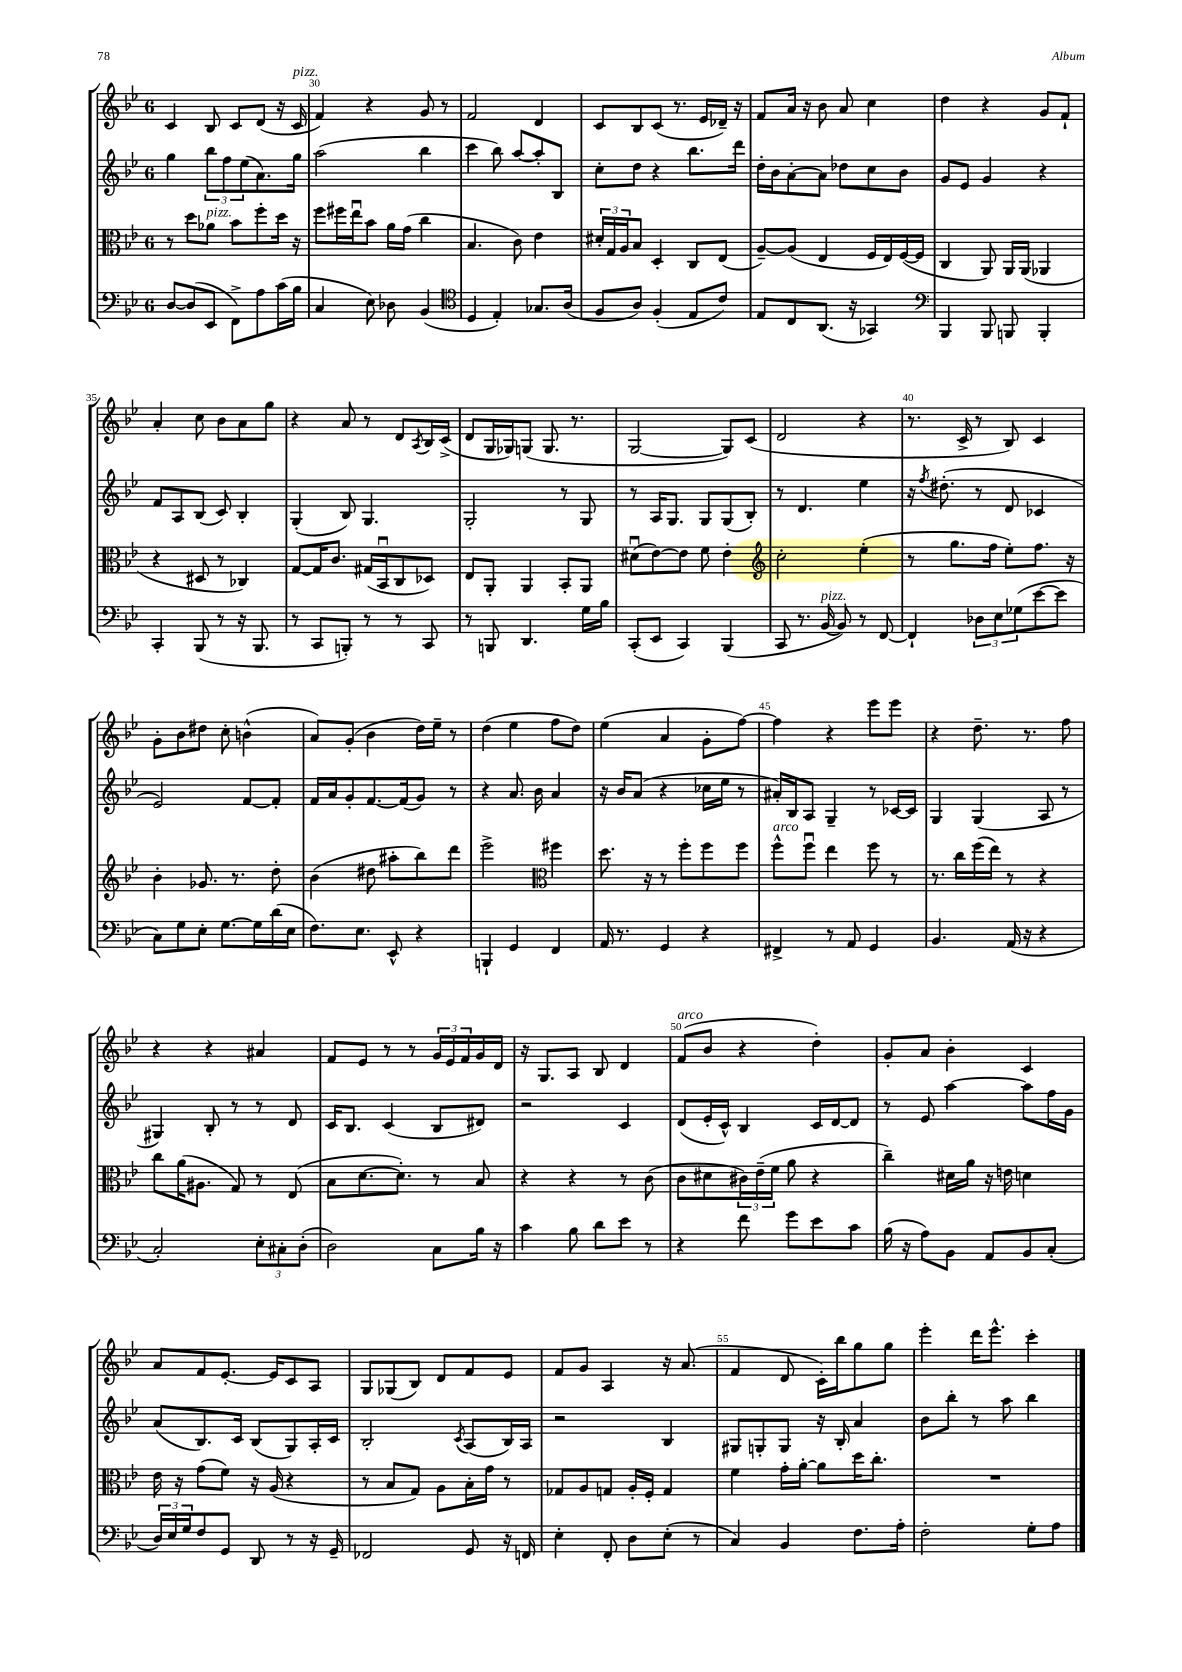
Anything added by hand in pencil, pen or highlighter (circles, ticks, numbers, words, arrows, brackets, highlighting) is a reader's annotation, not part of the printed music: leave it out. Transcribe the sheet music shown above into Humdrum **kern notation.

**kern	**kern	**kern	**kern
*staff4	*staff3	*staff2	*staff1
*clefF4	*clefC3	*clefG2	*clefG2
*k[b-e-]	*k[b-e-]	*k[b-e-]	*k[b-e-]
*M6/8	*M6/8	*M6/8	*M6/8
[8D	8r	4gg	4c
(8D]	8dd	.	.
8EE-	8a-	12bb-	8B-
.	.	12ff	.
8FF^)	8b-	.	8c
.	.	(12ee-	.
8A	8ff'	8.a)	(8d
(16c	16dd	.	16r
16B-	16r	16gg	16c
=	=	=	=
4C	8ff	(2aa	4f)
.	16ff#	.	.
.	16ee-u	.	.
8E-)	8b-	.	4r
8D-	16a	.	.
.	(16g	.	.
(4BB-	4cc	4bb-	8g
.	.	.	8r
=	=	=	=
*clefC4	*	*	*
4D	4.B-	4ccc	2f
4E-')	.	8bb-)	.
.	8c)	[8aa	.
8.G-	4e-	8aa']	4d
.	.	8B-	.
(16A	.	.	.
=	=	=	=
8F	24d#'	8cc'	8c
.	24G	.	.
.	24A	.	.
8A)	8B-	8dd	8B-
(4F'	4D'	4r	(8c
.	.	.	8.r
8E-	8C	8.bb-	.
.	.	.	16e-
8c)	(8E-	.	16d-~)
.	.	16ddd	16r
=	=	=	=
8E-	[8A~)	16dd'	8f
.	.	16b-	.
8C	(8A]	[8a'	16a
.	.	.	16r
(8.AA	4E-	8a]	8b-
.	.	8dd-	8a
16r	.	.	.
4GG-)	16F	8cc	4cc
.	16E-)	.	.
.	([16F	8b-	.
.	16F]	.	.
=	=	=	=
*clefF4	*	*	*
4BBB-	4C	8g	4dd
.	.	8e-	.
8BBB-	8AA)	4g	4r
8BBB	16AA	.	.
.	(16AA	.	.
4BBB'	4AA-	4r	8g
.	.	.	8f`
=	=	=	=
4CC'	4r	8f	4a'
.	.	8A	.
(8BBB-	8D#	(8B-	8cc
8r	8r	8c)	8b-
16r	4C-)	4B-'	8a
8.BBB-	.	.	.
.	.	.	8gg
=	=	=	=
8r	[8G	(4G'	4r
8CC	16G]	.	.
.	8.c	.	.
8BBB')	.	8B-)	8a
8r	(16G#	4.G	8r
.	16BB-u	.	.
8r	8C	.	8d
.	.	.	8qA
8CC	8D-)	.	16B-
.	.	.	(16c^
=	=	=	=
8r	8E-	2G'	8d
8BBB	8AA'	.	16G
.	.	.	16G-)
4.DD	4AA	.	(8G
.	.	.	8.G
.	8BB-'	8r	.
.	.	.	8.r
16G	8AA	8G	.
16B-	.	.	.
=	=	=	=
(8CC'	(8d#u	8r	[2G
8EE-	[8e-)	16A	.
.	.	8.G	.
4CC)	8e-]	.	.
.	8f	8G	.
(4BBB-	4e-'	(8G	8G])
.	.	8B-')	(8c
=	=	=	=
*	*clefG2	*	*
8CC	2cc'	8r	2d
8.r	.	4.d	.
[16BB-	.	.	.
8BB-])	.	.	.
8r	(4ee-'	4ee-	4r
[8FF	.	.	.
=	=	=	=
4FF`]	8r	16r	8.r
.	.	8qff	.
.	.	(8.dd#'	.
.	8.gg	.	.
.	.	.	16c^
12D-	.	8r	8r
.	16ff	.	.
12E-	.	.	.
.	8ee-')	8d	8B-)
(12G-	.	.	.
[8e-	8.ff	4c-	4c
8e-]	.	.	.
.	16r	.	.
=	=	=	=
8C)	4b-'	2e-)	8g'
8G	.	.	8b-
8E-'	8.g-	.	8dd#
[8.G	.	.	8cc'
.	8.r	.	.
.	.	[8f	(4b^^
16G]	.	.	.
(16d	8dd'	8f']	.
16E-	.	.	.
=	=	=	=
8.F)	(4b-	16f	8a)
.	.	16a	.
.	.	8g'	(8g'
8.E-	.	.	.
.	8dd#	[8.f	4b-
8EE-^^	8aa#'	.	.
.	.	(16f]	.
4r	8bb-)	8g)	16dd)
.	.	.	16ee-~
.	8ddd	8r	8r
=	=	=	=
4BBB`	2eee-^	4r	(4dd
4GG	.	8.a	4ee-
.	.	16b-	.
*	*clefC3	*	*
4FF	4ff#	4a	8ff
.	.	.	8dd)
=	=	=	=
16AA	8.dd	16r	(4ee-
8.r	.	16b-	.
.	.	(8a	.
.	16r	.	.
4GG	8r	4r	4a
.	8ff'	.	.
4r	8ff	16cc-	8g'
.	.	16ee-	.
.	8ff	8r	[8ff)
=	=	=	=
4FF#^	8ff^^	16a#')	4ff]
.	.	16B-	.
.	8ffu	8A	.
8r	4ee-	4G~	4r
8AA	.	.	.
4GG	8ff	8r	8eee-
.	8r	[16c-	8eee-
.	.	16c-]	.
=	=	=	=
4.BB-	8.r	4G	4r
.	16cc	.	.
.	(16ff	(4G	8.dd~
.	16ee-)	.	.
(16AA	8r	.	.
16r	.	.	8.r
4r	4r	8A	.
.	.	8r	8ff
=	=	=	=
2C')	8cc	4G#)	4r
.	(16a	.	.
.	8.A#	.	.
.	.	8B-'	4r
.	8G)	8r	.
12E-'	8r	8r	4a#
12C#'	.	.	.
.	(8E-	8d	.
(12D'	.	.	.
=	=	=	=
2D)	8B-	16c	8f
.	.	8.B-	.
.	[8.d	.	8e-
.	.	(4c	8r
.	8.d'])	.	.
.	.	.	8r
8C	8r	8B-	24g
.	.	.	24e-
.	.	.	24f
16B-	8B-	8d#)	16g
16r	.	.	16d
=	=	=	=
4c	4r	2r	16r
.	.	.	8.G
8B-	4r	.	8A
8d	.	.	8B-
8e-	8r	4c	4d
8r	(8c	.	.
=	=	=	=
4r	8c	(8d	(8f
.	8d#	16e-'	8b-
.	.	16c^^)	.
8f	24c#)	4B-	4r
.	(24e-~	.	.
.	24f	.	.
8g	8a	.	.
8e-	4r	16c	4dd')
.	.	[16d	.
8c	.	8d]	.
=	=	=	=
(16B-	4cc~)	8r	8g'
16r	.	.	.
8A)	.	8e-	8a
8BB-	16d#	[4aa	4b-'
.	16a	.	.
8AA	16r	.	.
.	16e	.	.
8BB-	4d	8aa]	4c
(8C'	.	16ff	.
.	.	16g	.
=	=	=	=
24D)	16e-	(8a	8a
24E-	.	.	.
.	16r	.	.
24G	.	.	.
8F	(8g	8.B-)	8f
8GG	8f)	.	[8.e-'
.	.	16c	.
8DD	16r	(8B-	.
.	(16A	.	16e-]
8r	4r	8G)	8c
16r	.	16A'	8A
16GG~	.	16c	.
=	=	=	=
2FF-	8r	2B-'	8G
.	8B-	.	(8G-
.	8G)	.	8B-)
.	8A	.	8d
.	.	8qc	.
8GG	16B-'	(8A	8f
.	16g	.	.
16r	8r	16B-)	8e-
16FF	.	16A	.
=	=	=	=
4E-'	8G-	2r	8f
.	8A	.	8g
8FF'	8G	.	4A
8D	16A'	.	.
.	16F'	.	.
(8E-'	4G	4B-	16r
.	.	.	(8.a
8r	.	.	.
=	=	=	=
4C)	4f	8G#	4f
.	.	8G'	.
4BB-	16g'	8G	8d
.	[16a'	.	.
.	8a]	16r	16c')
.	.	16B-'	16bb-
8.F	16dd	4a	8gg
.	8.cc'	.	.
.	.	.	8gg
16A'	.	.	.
=	=	=	=
2F'	2.r	8b-	4eee-'
.	.	8bb-'	.
.	.	8r	16ddd
.	.	.	8.eee-^^
.	.	8aa	.
8G'	.	4bb-	4ccc'
8A	.	.	.
==	==	==	==
*-	*-	*-	*-
